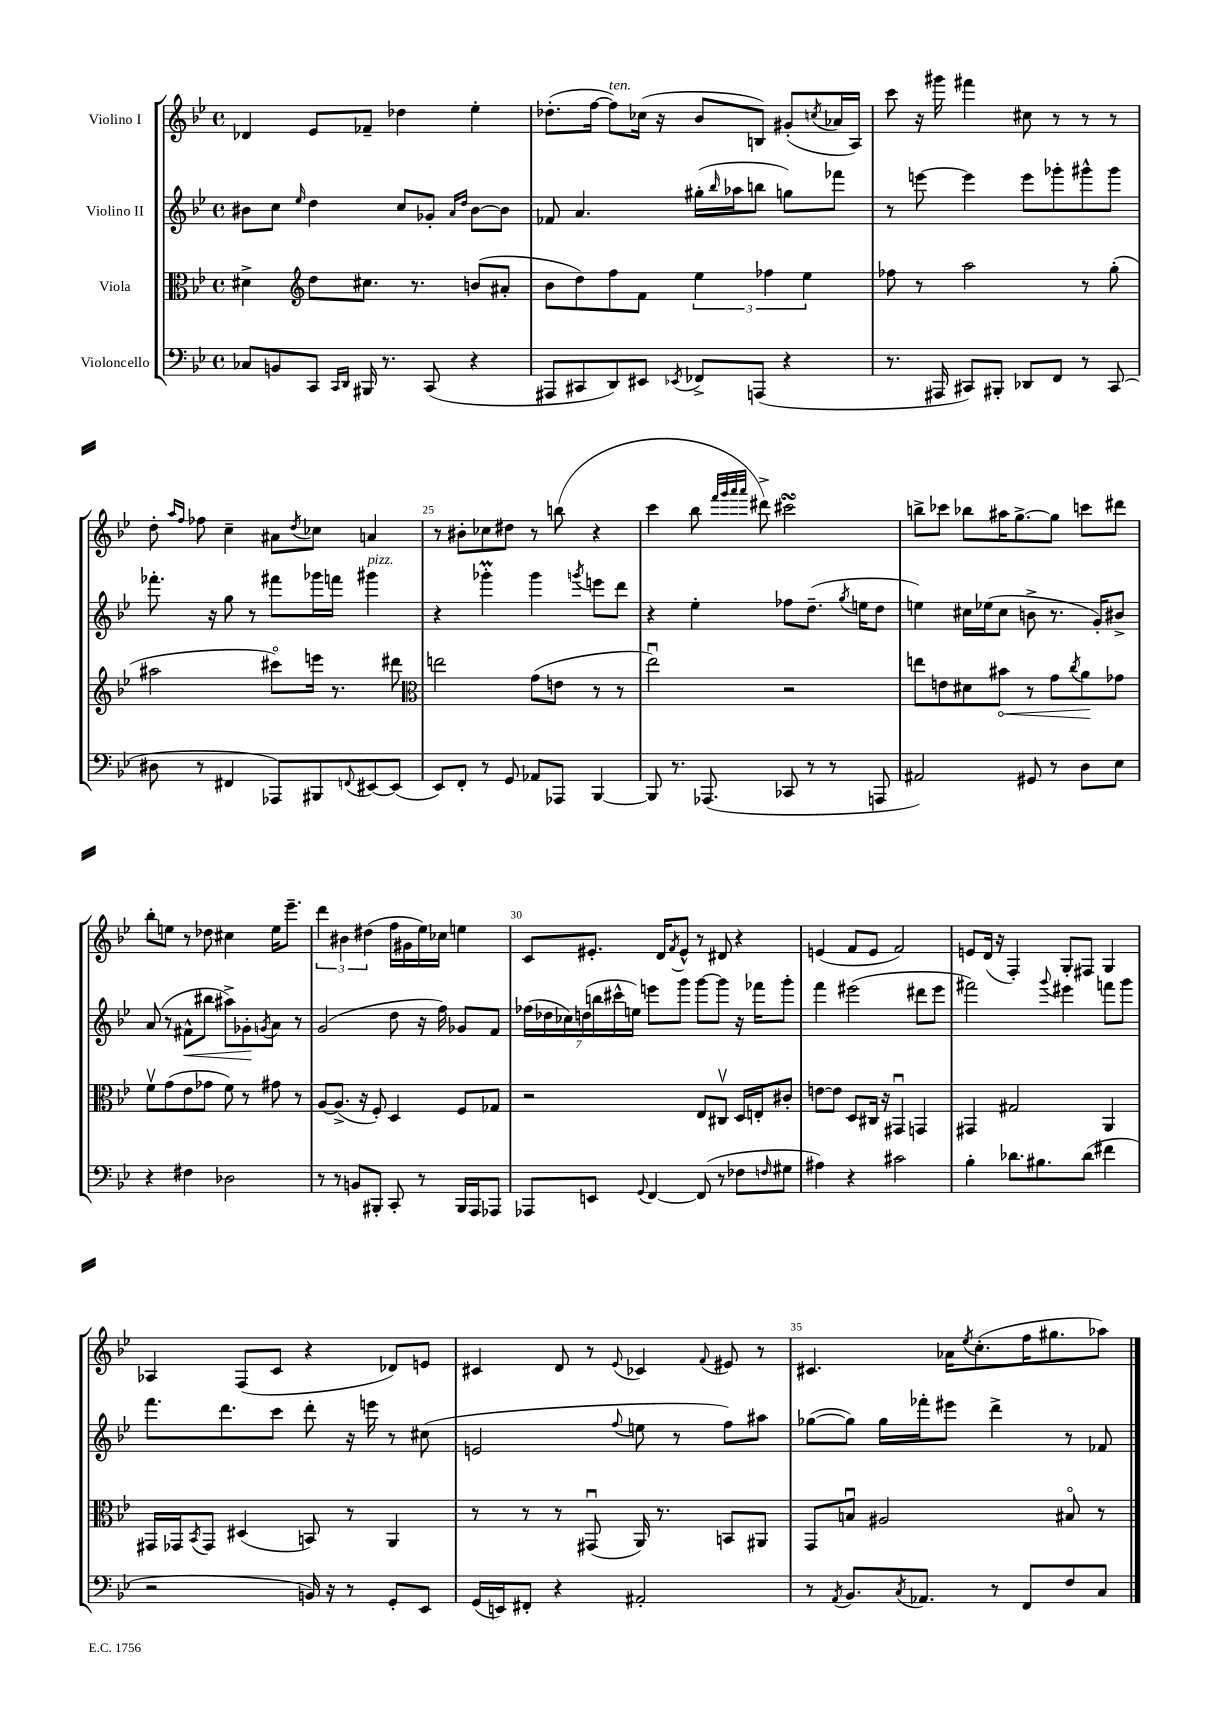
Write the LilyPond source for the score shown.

<<
\new StaffGroup <<
\new Staff = "s0" \with { instrumentName = "Violino I" } {
    \clef treble \key bes \major \defaultTimeSignature \time 4/4
    des'4 ees'8 fes'8-- des''4 ees''4-. |
    des''8.-.( f''16~ f''8^\markup { \italic "ten." }) ces''16( r16 bes'8 b8) gis'8-.( \acciaccatura { c''8 } aes'16 a16) |
    c'''8 r16 gis'''16 fis'''4 cis''8 r8 r8 r8 |
    d''8-. \grace { a''16 f''16 } fes''8 c''4-- ais'8 \acciaccatura { d''8 } ces''8 a'4 |
    r8 bis'8-. ces''8 dis''8 r8 b''8( r4 |
    c'''4 bes''8 \grace { f'''32 g'''32 a'''32 a'''32 } dis'''8->) cis'''2\turn |
    b''8-> ces'''8 bes''8 ais''16 g''8.~-> g''8 c'''8 dis'''8 |
    bes''8-. e''8 r8 des''8 cis''4 e''16 ees'''8.-- |
    \tuplet 3/2 { d'''4 bis'4 dis''4( } f''16 gis'16 ees''16) ces''16 e''4 |
    c'8 eis'8.-. d'16 \acciaccatura { f'8 } eis'8-^ r8 dis'8 r4 |
    e'4( f'8 e'8 f'2) |
    e'8 d'16( r16 f4-.) g8-. fis8 g4 |
    aes4 f8( c'8 r4 des'8) e'8 |
    cis'4 d'8 r8 \appoggiatura { ees'8 } ces'4 \appoggiatura { f'8 } eis'8 r8 |
    cis'4. aes'16 \acciaccatura { ees''8 } c''8.-.( f''16 gis''8. aes''8) \bar "|." |
}
\new Staff = "s1" \with { instrumentName = "Violino II" } {
    \clef treble \key bes \major \defaultTimeSignature \time 4/4
    bis'8 c''8 \grace { ees''16 } d''4 c''8 ges'8-. \grace { a'16 d''16 } bis'8~ bis'8 |
    fes'8 a'4. gis''16-.( \grace { bes''16 } aes''16 b''8 g''8) fes'''8 |
    r8 e'''8~ e'''4 e'''8 ges'''8-. gis'''8-^ gis'''8 |
    fes'''8.-. r16 g''8 r8 fis'''8 ges'''16 f'''16 gis'''4^\markup { \italic "pizz." } |
    r4 ges'''4-.\prall ges'''4 \acciaccatura { g'''8 } e'''8 d'''8 |
    r4 ees''4-. fes''8 d''8.--( \acciaccatura { g''8 } e''16 d''8 |
    e''4) cis''16 ees''16( cis''8 b'8-> r8. g'16-.) bis'8-> |
    a'8( r8 fis'8-^\< bis''8 ais''8->) ges'8-.\! \acciaccatura { g'8 } a'8 r8 |
    g'2( d''8 r16 f''16) ges'8 f'8 |
    \tuplet 7/4 { fes''16( des''16 ces''16) d''16( b''16 cis'''16-^ e''16) } e'''8 g'''8 g'''8~ g'''8 r16 fes'''16 g'''8-. |
    f'''4 eis'''2( dis'''8 eis'''8 |
    fis'''2) \appoggiatura { g'''8 } eis'''4 f'''8 g'''8 |
    f'''8. d'''8. c'''8 d'''8-. r16 e'''16 r8 cis''8( |
    e'2 \appoggiatura { f''8 } e''8 r8 f''8) ais''8 |
    ges''8~( ges''8) ges''16 fes'''16-. eis'''8 d'''4-> r8 fes'8 \bar "|." |
}
\new Staff = "s2" \with { instrumentName = "Viola" } {
    \clef alto \key bes \major \defaultTimeSignature \time 4/4
    dis'4-> \clef treble d''8 cis''8. r8. b'8( ais'8-. |
    bes'8 d''8) f''8 f'8 \tuplet 3/2 { ees''4 fes''4 ees''4 } |
    fes''8 r8 a''2 r8 g''8-.( |
    ais''2 cis'''8\flageolet) e'''16 r8. dis'''8 |
    \clef alto e''2 g'8( e'8 r8 r8 |
    ees''2\downbow) r2 |
    e''8 e'8 dis'8 \once \override Hairpin.circled-tip = ##t bis'8\< r8 g'8 \acciaccatura { c''8 } a'8\! ges'8 |
    f'8\upbow g'8( ees'8 ges'8 f'8) r8 gis'8 r8 |
    a8~ a8.->( r16 f8-.) d4 f8 ges8 |
    r2 ees8 cis8\upbow d16 e16-. cis'8-. |
    e'8~ e'8 d8 cis16 r16 gis,4\downbow g,4 |
    gis,4 gis2 a,4 |
    gis,16 ges,16 \acciaccatura { bes,8 } ges,8 dis4( b,8) r8 a,4 |
    r8 r8 r8 gis,8\downbow( a,16) r8. b,8 ais,8 |
    g,8 b8\downbow ais2 bis8\flageolet r8 \bar "|." |
}
\new Staff = "s3" \with { instrumentName = "Violoncello" } {
    \clef bass \key bes \major \defaultTimeSignature \time 4/4
    ces8 b,8 c,8 \grace { c,16 d,16 } bis,,16 r8. c,8( r4 |
    ais,,8 cis,8 d,8) eis,8 \acciaccatura { ees,8 } fes,8-> a,,8( r4 |
    r8. ais,,16 cis,8) bis,,8-. des,8 f,8 r8 cis,8( |
    dis8 r8 fis,4 aes,,8) bis,,8 \appoggiatura { f,8 } eis,8~ eis,8( |
    ees,8) f,8-. r8 g,8 aes,8 aes,,8 bes,,4~ |
    bes,,8 r8. aes,,8.( ces,8 r8 r8 a,,8 |
    ais,2) gis,8 r8 d8 ees8 |
    r4 fis4 des2 |
    r8 r8 b,8 bis,,8-. c,8-. r8 bis,,16 a,,16 aes,,8 |
    aes,,8 e,8 \appoggiatura { g,8 } f,4~ f,8( r8 fes8 \grace { f16 } gis8 |
    ais4) r4 cis'2 |
    bes4-. des'8. bis8. des'8( fis'4 |
    r2 b,16) r16 r8 g,8-. ees,8 |
    g,16( e,16) fis,8-. r4 ais,2-. |
    r8 \acciaccatura { a,8 } bes,8. \acciaccatura { c8 } aes,8. r8 f,8 f8 c8 \bar "|." |
}
>>
>>
\layout { \context { \Score currentBarNumber = #21 \override BarNumber.break-visibility = ##(#f #t #t) barNumberVisibility = #(every-nth-bar-number-visible 5) } }
